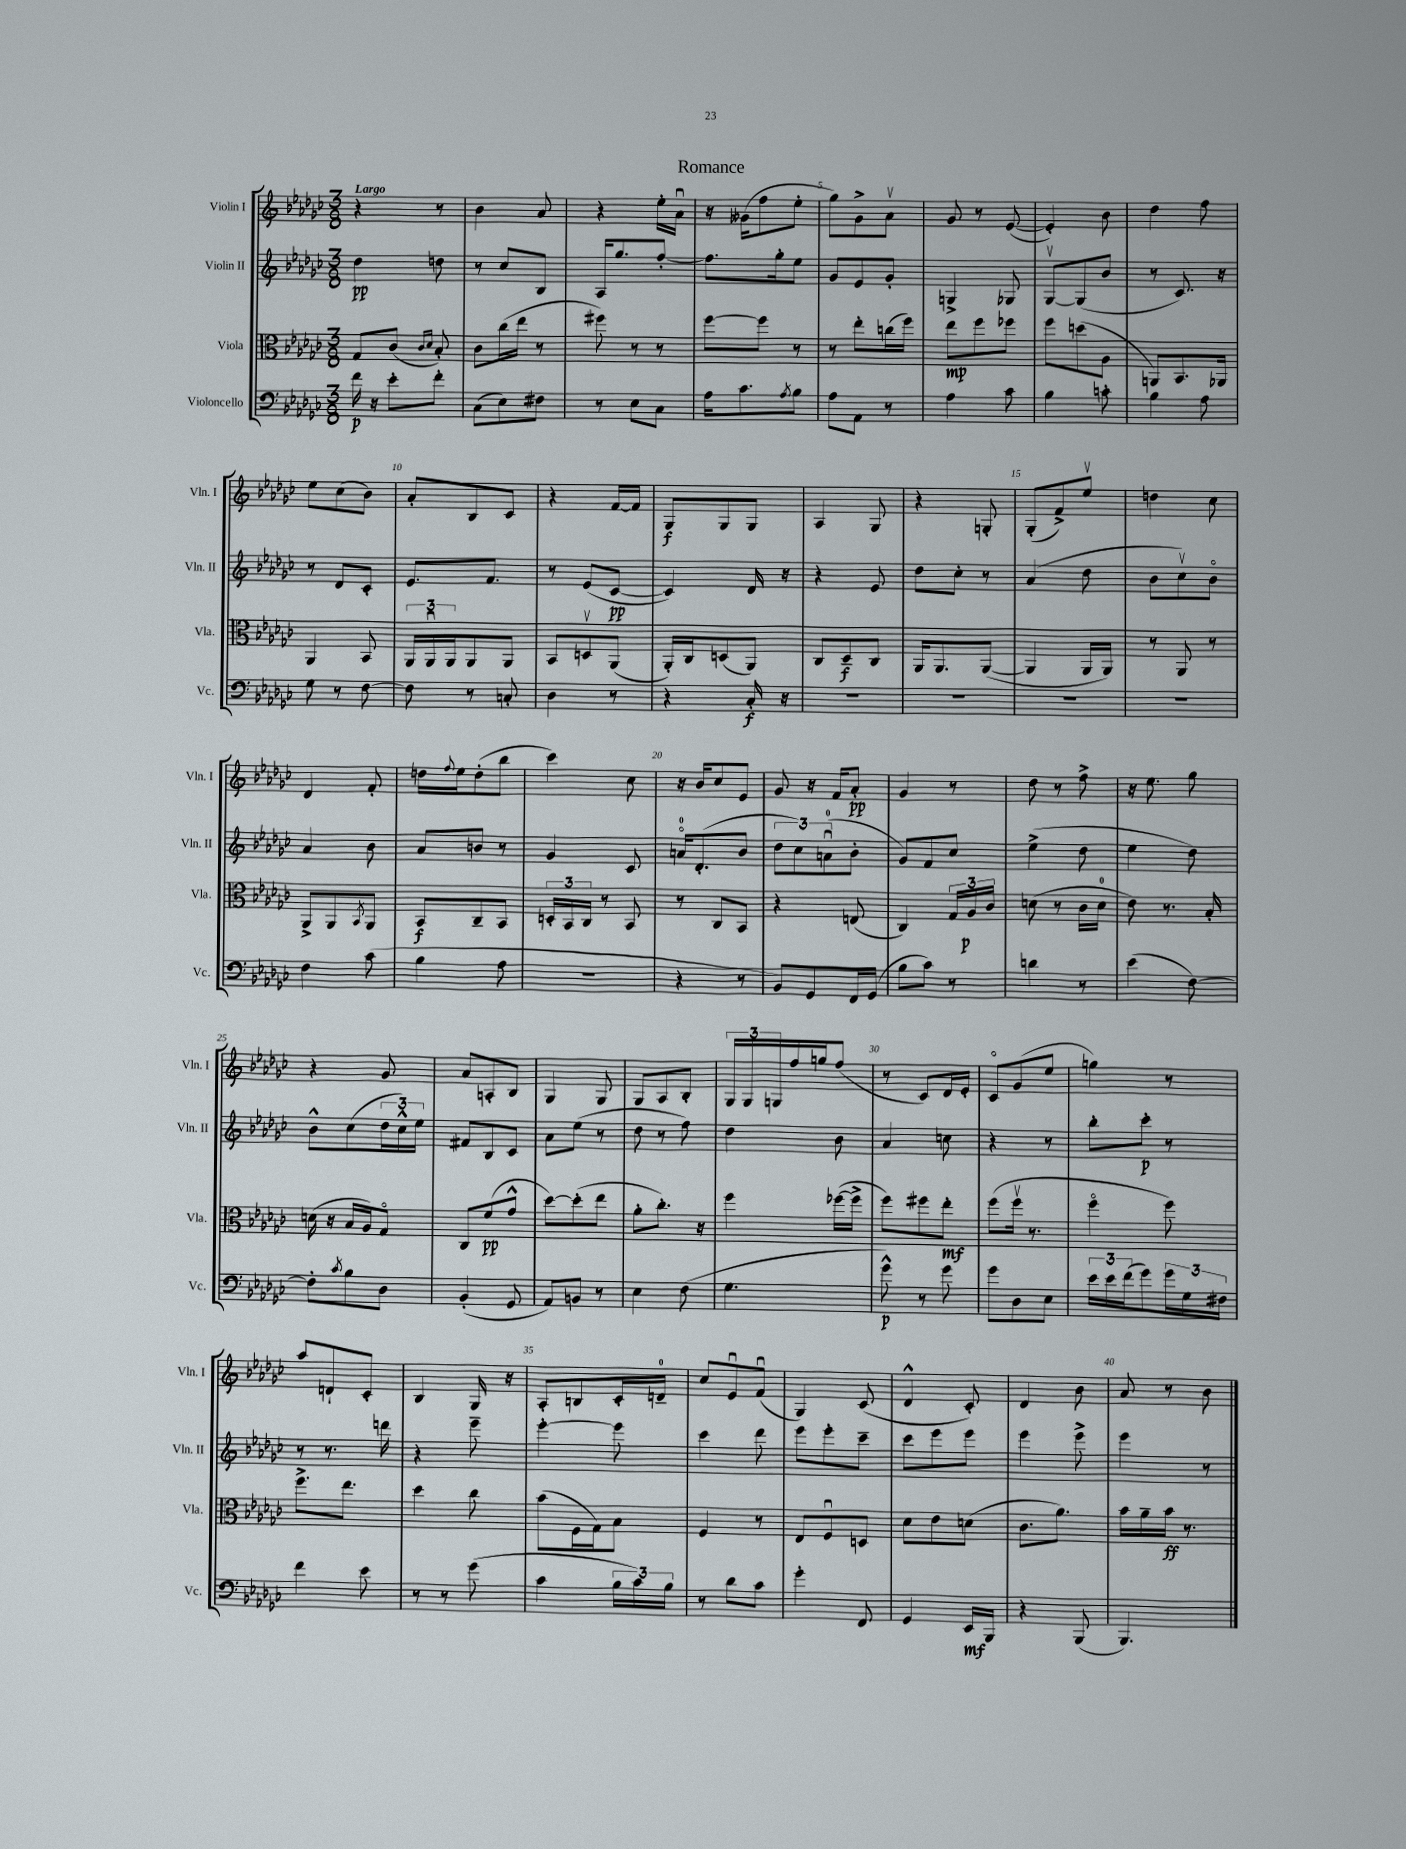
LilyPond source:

\header { title = "Romance" }
<<
\new StaffGroup <<
\new Staff = "s0" \with { instrumentName = "Violin I" shortInstrumentName = "Vln. I" } {
    \clef treble \key ges \major \numericTimeSignature \time 3/8 \tempo "Largo"
    r4 r8 |
    bes'4 aes'8 |
    r4 ees''16-. aes'16\downbow |
    r16 geses'16( f''8 ees''8-. |
    ges''8) ges'8-> aes'8\upbow |
    ges'8 r8 ees'8~( |
    ees'4-.) bes'8 |
    des''4 f''8 |
    ees''8 ces''8( bes'8) |
    aes'8-. bes8 ces'8 |
    r4 f'16~ f'16 |
    ges8\f ges8 ges8 |
    aes4 ges8 |
    r4 g8-. |
    ges8-.( f'8->) ees''8\upbow |
    d''4 ces''8 |
    des'4 f'8-. |
    d''16 \appoggiatura { f''8 } ees''16 d''8-.( bes''8 |
    ces'''4) ces''8 |
    r16 bes'16 ces''8 ees'8 |
    ges'8 r16 f'16 aes'8-.\pp |
    ges'4 r8 |
    des''8 r8 f''8-> |
    r16 ees''8. ges''8 |
    r4 ges'8 |
    aes'8 a8-. bes8 |
    ges4 ges8 |
    ges8 aes8 bes8-. |
    \tuplet 3/2 { ges16 ges16 g16 } f''16 g''16 f''8( |
    r8 ces'8) des'16 ees'16-. |
    ces'8\flageolet ges'8( ees''8 |
    g''4) r8 |
    aes''8 d'8-! ces'8-. |
    bes4 ges16 r16 |
    aes8-. b8 ces'16-. d'16-0-- |
    ces''8 ees'8\downbow f'8\downbow( |
    ges4) ces'8( |
    des'4-^ ces'8-.) |
    des'4 bes'8 |
    aes'8 r8 bes'8 \bar "|." |
}
\new Staff = "s1" \with { instrumentName = "Violin II" shortInstrumentName = "Vln. II" } {
    \clef treble \key ges \major \numericTimeSignature \time 3/8
    des''4\pp d''8 |
    r8 ces''8 bes8 |
    aes16 ges''8. f''8~-. |
    f''8. ges''16-. ees''8 |
    ges'8 ees'8 ges'8-. |
    g4-> ges8 |
    ges8~\upbow ges8( bes'8 |
    r8 ces'8.) r16 |
    r8 des'8 ces'8-. |
    ees'8. f'8. |
    r8 ees'8( ces'8~\pp |
    ces'4) des'16 r16 |
    r4 ees'8 |
    des''8 ces''8-. r8 |
    aes'4( des''8 |
    bes'8 ces''8\upbow) bes'8\flageolet |
    aes'4 bes'8 |
    aes'8 b'8 r8 |
    ges'4 ces'8 |
    a'16-0\flageolet des'8.-.( bes'8 |
    \tuplet 3/2 { des''8 ces''8) a'8-0\downbow( } bes'8-. |
    ges'8) f'8 ces''8 |
    ees''4->( des''8 |
    ees''4 des''8) |
    bes'8-^ ces''8( \tuplet 3/2 { des''16 ces''16-^) ees''16 } |
    fis'8 bes8 ces'8 |
    aes'8 ees''8( r8 |
    des''8 r8 f''8) |
    des''4 bes'8 |
    aes'4 c''8 |
    r4 r8 |
    bes''8-. ces'''8-.\p r8 |
    r8 r8. d'''16 |
    r4 ees'''8-- |
    ees'''4~-. ees'''8 |
    ces'''4 des'''8 |
    ees'''8 ees'''8-. ces'''8-- |
    ces'''8 ees'''8 ees'''8 |
    ees'''4 ees'''8-> |
    ees'''4 r8 \bar "|." |
}
\new Staff = "s2" \with { instrumentName = "Viola" shortInstrumentName = "Vla." } {
    \clef alto \key ges \major \numericTimeSignature \time 3/8
    ges8 ces'8( \grace { ces'16 des'16 } bes8-.) |
    ces'8 ces''16( ees''16 r8 |
    fis''8) r8 r8 |
    f''8~ f''8 r8 |
    r8 ees''8-. c''16( f''16) |
    ees''8\mp f''8 fes''8 |
    f''8 d''8( aes8 |
    a,8) bes,8. aes,16 |
    aes,4 bes,8 |
    \tuplet 3/2 { aes,16 aes,16\downbow aes,16 } aes,8 aes,8 |
    bes,8 d8\upbow aes,8( |
    aes,16-.) ces16 d8( aes,8) |
    ces8 des8--\f ces8 |
    aes,16 aes,8. aes,8~( |
    aes,4 aes,16 aes,16) |
    r8 aes,8 r8 |
    aes,8-> aes,8 \acciaccatura { bes,8 } aes,8 |
    bes,8\f ces8-- bes,8 |
    \tuplet 3/2 { d16-. bes,16 ces16 } r8 bes,8 |
    r8 ces8 bes,8 |
    r4 e8( |
    ces4) \tuplet 3/2 { ges16 aes16\p ces'16 } |
    d'8( r8 ces'16 d'16-0 |
    ees'8) r8. bes16-. |
    d'16( r16 bes16 aes16) ges8\flageolet |
    ces8 f'8\pp( ges'8-^ |
    des''8~) des''8-.( ees''8 |
    aes'8-. ces''8.-.) r16 |
    f''4 fes''16~( fes''16-> |
    f''8) fis''8 ees''8-.\mf |
    f''8( f''16\upbow r8. |
    f''4\flageolet f''8) |
    f''8.-> ees''8. |
    des''4 ces''8 |
    bes'8( f16 ges16) bes8 |
    f4 r8 |
    ees8 f8\downbow d8 |
    des'8 ees'8 d'8( |
    ces'8. aes'8.) |
    bes'16 aes'16-- bes'16\ff r8. \bar "|." |
}
\new Staff = "s3" \with { instrumentName = "Violoncello" shortInstrumentName = "Vc." } {
    \clef bass \key ges \major \numericTimeSignature \time 3/8
    f'16\p r16 ees'8-. f'8-. |
    ces8( ees8) fis8 |
    r8 ees8 ces8 |
    aes16 ces'8. \acciaccatura { aes8 } bes8 |
    aes8 aes,8 r8 |
    aes4 ces'8 |
    bes4 c'8-. |
    bes4 aes8 |
    ges8 r8 f8~ |
    f8 r8 c8-. |
    des4 r8 |
    r4 ces16-.\f r16 |
    R4. |
    R4. |
    R4. |
    R4. |
    f4 ces'8( |
    bes4 aes8 |
    r4. |
    r4 r8 |
    bes,8) ges,8 f,16 ges,16( |
    bes8 ces'8) r8 |
    d'4 r8 |
    ees'4( f8~) |
    f8-. \acciaccatura { ces'8 } bes8 des8 |
    bes,4-.( ges,8 |
    aes,8) b,8 r8 |
    ees4 f8( |
    ges4. |
    ges'8-^\p) r8 ges'8 |
    ges'8 des8 ees8 |
    \tuplet 3/2 { ees'16 ees'16 f'16( } ges'8) \tuplet 3/2 { ges'16 ges16 fis16 } |
    f'4 ees'8 |
    r8 r8 ges'8( |
    ces'4 \tuplet 3/2 { bes16 ces'16) bes16 } |
    r8 des'8 ces'8 |
    ges'4-. f,8 |
    ges,4 ees,16\mf bes,,16 |
    r4 bes,,8( |
    bes,,4.) \bar "|." |
}
>>
>>
\layout { \context { \Score \override BarNumber.break-visibility = ##(#f #t #t) barNumberVisibility = #(every-nth-bar-number-visible 5) } }
